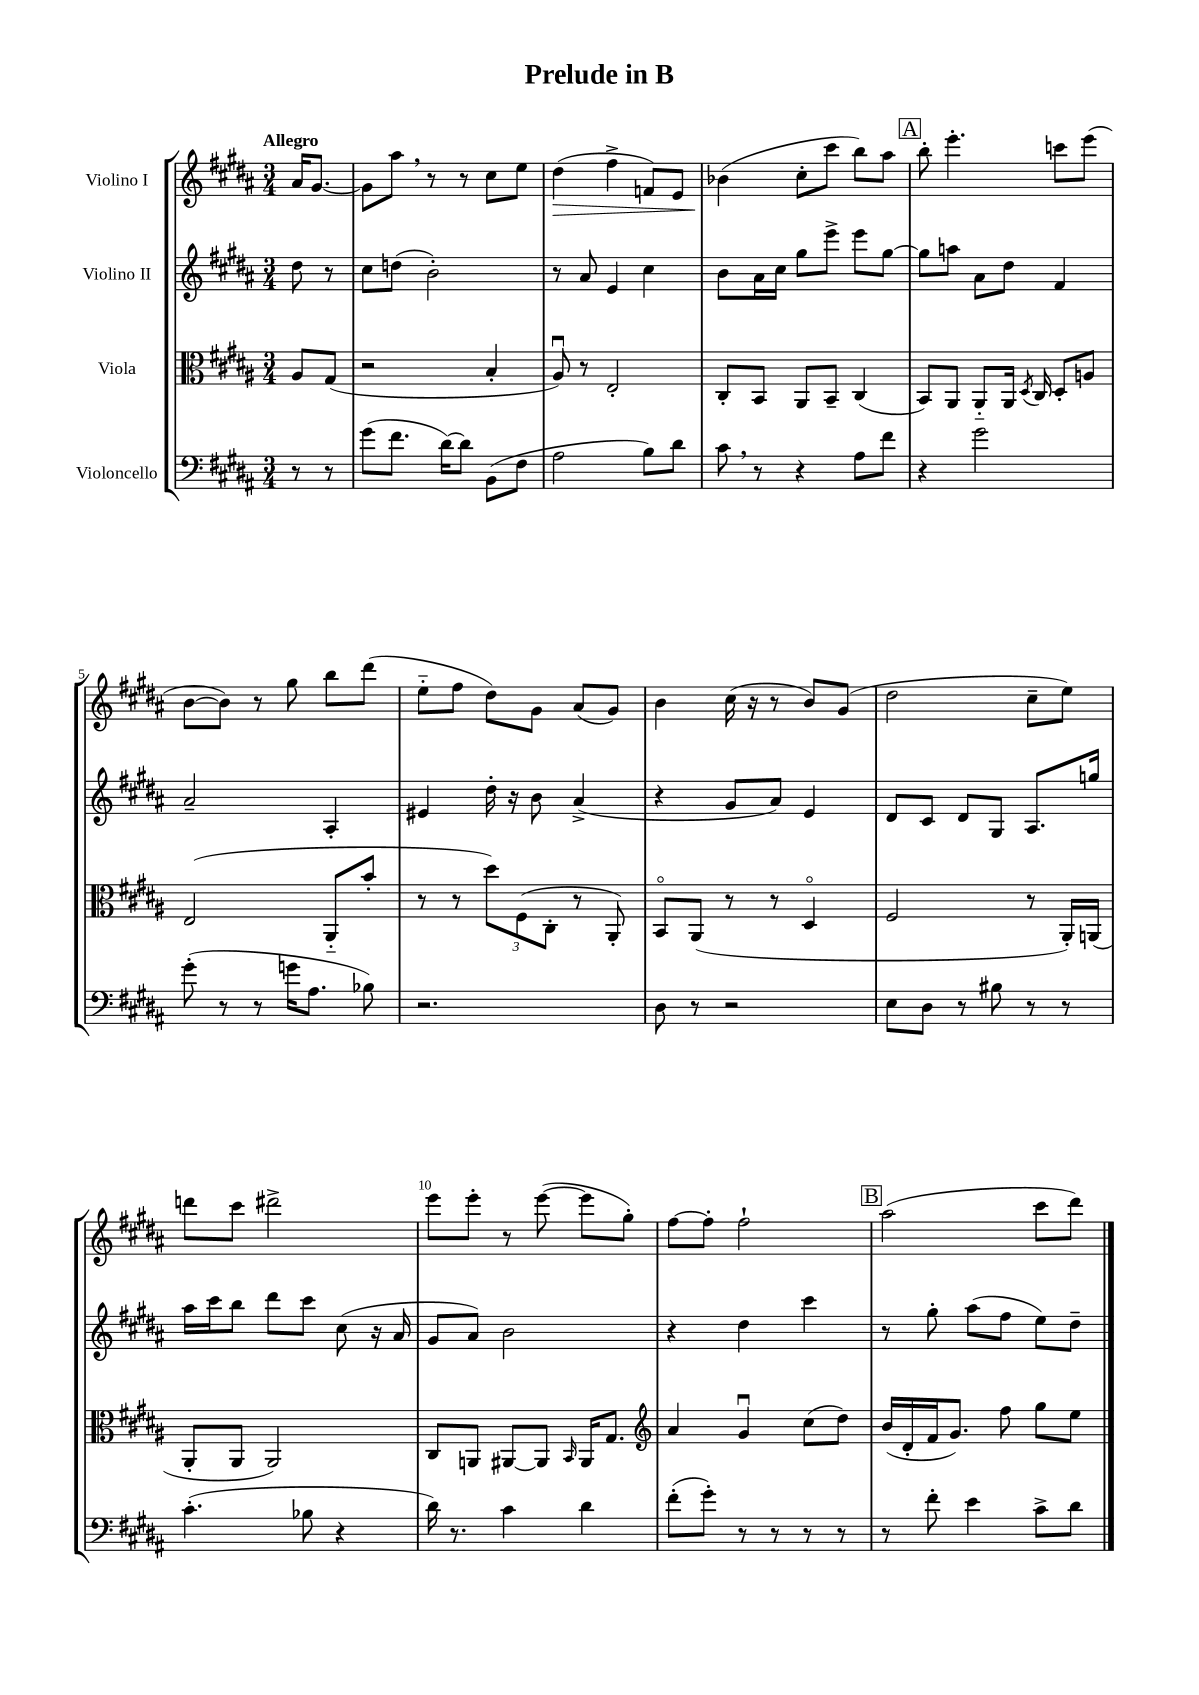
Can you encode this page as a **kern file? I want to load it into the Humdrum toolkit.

**kern	**kern	**kern	**kern
*staff4	*staff3	*staff2	*staff1
*clefF4	*clefC3	*clefG2	*clefG2
*k[f#c#g#d#a#]	*k[f#c#g#d#a#]	*k[f#c#g#d#a#]	*k[f#c#g#d#a#]
*M3/4	*M3/4	*M3/4	*M3/4
8r	8A#	8dd#	16a#
.	.	.	[8.g#
8r	(8G#	8r	.
=	=	=	=
(8g#	2r	8cc#	8g#]
8.f#	.	(8dd	8aa#
.	.	2b')	8r
[16d#)	.	.	.
8d#]	.	.	8r
(8BB	4B'	.	8cc#
8F#	.	.	8ee
=	=	=	=
2A#	8A#u)	8r	(4dd#
.	8r	8a#	.
.	2E'	4e	4ff#^
8B)	.	4cc#	8f)
8d#	.	.	8e
=	=	=	=
8c#	8C#'	8b	(4b-
8r	8BB	16a#	.
.	.	16cc#	.
4r	8AA#	8gg#	8cc#'
.	8BB~	8eee^	8ccc#
8A#	(4C#	8eee	8bb)
8f#	.	[8gg#	8aa#
=	=	=	=
4r	8BB)	8gg#]	8bb'
.	8AA#	8aa	4.eee'
2g#	8AA#'~	8a#	.
.	16AA#	8dd#	.
.	8qD#	.	.
.	16C#	.	.
.	8D#'	4f#	8ccc
.	8A	.	(8eee
=	=	=	=
(8g#'	(2E	2a#~	[8b
8r	.	.	8b])
8r	.	.	8r
16g	.	.	8gg#
8.A#	.	.	.
.	8AA#'~	4A#'	8bb
8B-)	8b'	.	(8ddd#
=	=	=	=
2.r	8r	4e#	8ee'~
.	8r	.	8ff#
.	12dd#)	16dd#'	8dd#)
.	.	16r	.
.	(12F#	.	.
.	.	8b	8g#
.	12C#'	.	.
.	8r	(4a#^	(8a#
.	8AA#')	.	8g#)
=	=	=	=
8D#	8BBo	4r	4b
8r	(8AA#	.	.
2r	8r	8g#	(16cc#
.	.	.	16r
.	8r	8a#)	8r
.	4D#o	4e	8b)
.	.	.	(8g#
=	=	=	=
8E	2F#	8d#	2dd#
8D#	.	8c#	.
8r	.	8d#	.
8B#	.	8G#	.
8r	8r	8.A#	8cc#~
8r	16AA#')	.	8ee)
.	(16AA	16gg	.
=	=	=	=
(4.c#'	8AA#'	16aa#	8ddd
.	.	16ccc#	.
.	8AA#	8bb	8ccc#
.	2AA#)	8ddd#	2ddd#^
8B-	.	8ccc#	.
4r	.	(8cc#	.
.	.	16r	.
.	.	16a#	.
=	=	=	=
16d#)	8C#	8g#	8eee
8.r	.	.	.
.	8AA	8a#)	8eee'
4c#	[8AA#	2b	8r
.	8AA#]	.	([8eee
.	16qqBB	.	.
4d#	16AA#	.	8eee]
.	8.G#	.	.
.	.	.	8gg#')
=	=	=	=
*	*clefG2	*	*
(8f#'	4a#	4r	[8ff#
8g#')	.	.	8ff#']
8r	4g#u	4dd#	2ff#`
8r	.	.	.
8r	(8cc#	4ccc#	.
8r	8dd#)	.	.
=	=	=	=
8r	(16b	8r	(2aa#
.	16d#'	.	.
8f#'	16f#	8gg#'	.
.	8.g#)	.	.
4e	.	(8aa#	.
.	8ff#	8ff#	.
8c#^	8gg#	8ee)	8ccc#
8d#	8ee	8dd#~	8ddd#)
==	==	==	==
*-	*-	*-	*-
